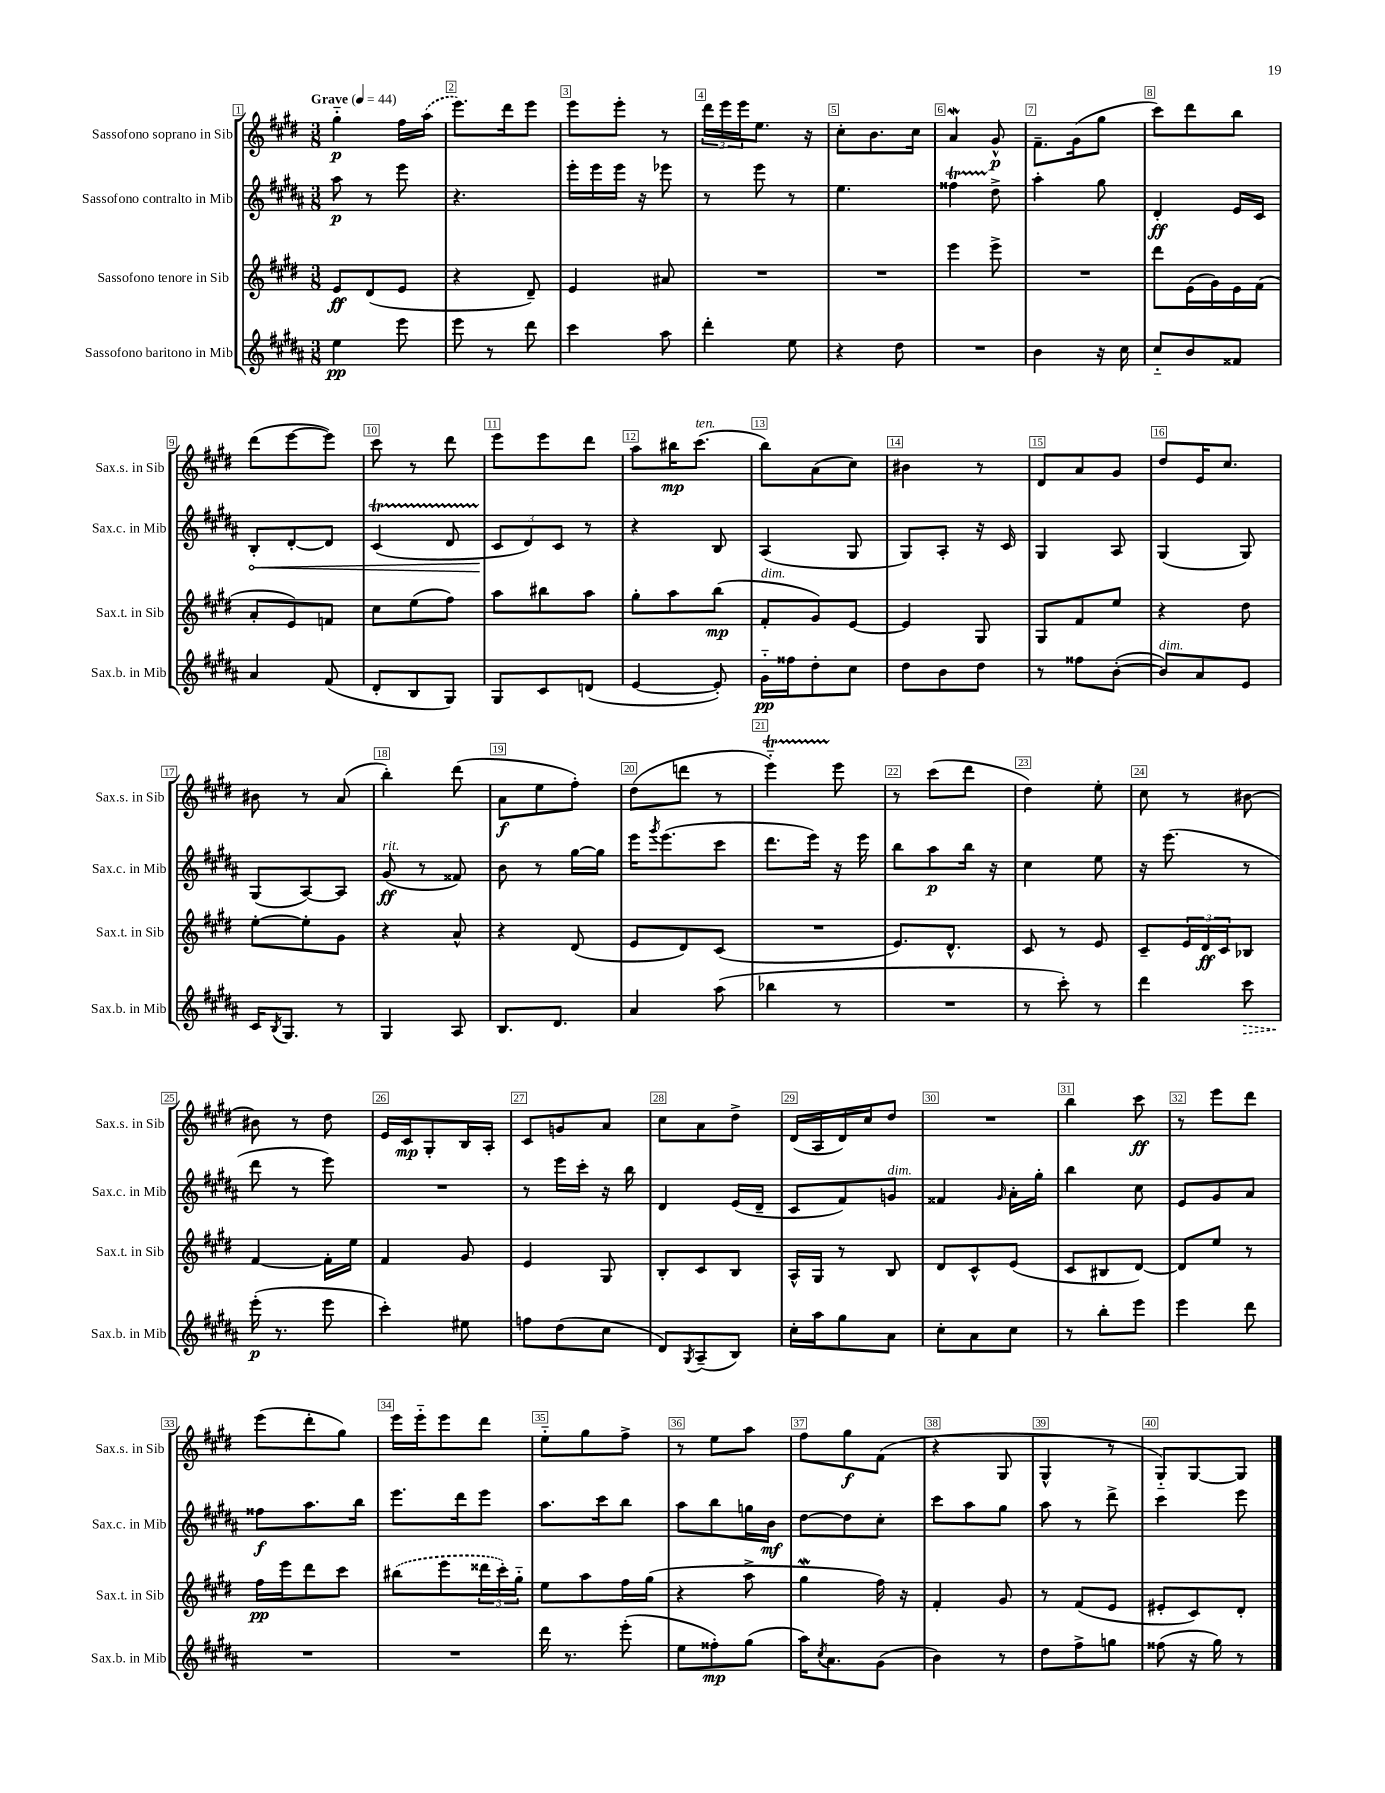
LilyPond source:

<<
\new StaffGroup <<
\new Staff = "s0" \with { instrumentName = "Sassofono soprano in Sib" shortInstrumentName = "Sax.s. in Sib" } {
    \clef treble \key e \major \numericTimeSignature \time 3/8 \tempo "Grave" 4 = 44
    gis''4-_\p fis''16 \once \slurDashed a''16( |
    e'''8.) dis'''16 e'''8 |
    e'''8 e'''8-. r8 |
    \tuplet 3/2 { dis'''16 e'''16 e'''16 } e''8. r16 |
    cis''8-. b'8. cis''16 |
    a'4\mordent gis'8-^\p |
    fis'8.-- gis'16( gis''8 |
    cis'''8) dis'''8 b''8 |
    dis'''8( e'''8~ e'''8) |
    cis'''8 r8 dis'''8 |
    e'''8 e'''8 dis'''8 |
    a''8 bis''16\mp cis'''8.^\markup { \italic "ten." }( |
    b''8) a'8( cis''8) |
    bis'4 r8 |
    dis'8 a'8 gis'8 |
    dis''8 e'16 cis''8. |
    bis'8 r8 a'8( |
    b''4-.) dis'''8( |
    a'8\f e''8 fis''8-.) |
    dis''8( d'''8 r8 |
    e'''4-_\startTrillSpan) e'''8\stopTrillSpan |
    r8 cis'''8( dis'''8 |
    dis''4) e''8-. |
    cis''8 r8 bis'8~ |
    bis'8 r8 dis''8 |
    e'16 cis'16\mp gis8-. b16 a16-. |
    cis'8 g'8 a'8 |
    cis''8 a'8 dis''8-> |
    dis'16( a16 dis'16) cis''16 dis''8 |
    R4. |
    b''4 cis'''8\ff |
    r8 e'''8 dis'''8 |
    e'''8( dis'''8-. gis''8) |
    e'''16 e'''16-_ e'''8 dis'''8 |
    e''8-_ gis''8 fis''8-> |
    r8 e''8 a''8 |
    fis''8 gis''8\f fis'8( |
    r4 gis8 |
    gis4-^ r8 |
    gis8-_) gis8~ gis8 \bar "|." |
}
\new Staff = "s1" \with { instrumentName = "Sassofono contralto in Mib" shortInstrumentName = "Sax.c. in Mib" } {
    \clef treble \key b \major \numericTimeSignature \time 3/8
    ais''8\p r8 e'''8 |
    r4. |
    e'''16-. e'''16 e'''16 r16 ees'''8 |
    r8 e'''8 r8 |
    e''4. |
    fisis''4\startTrillSpan dis''8->\stopTrillSpan |
    ais''4-. gis''8 |
    dis'4-.\ff e'16 cis'16 |
    \once \override Hairpin.circled-tip = ##t b8-.\< dis'8~-. dis'8 |
    cis'4\startTrillSpan( dis'8 |
    \tuplet 3/2 { cis'8\stopTrillSpan\! dis'8) cis'8 } r8 |
    r4 b8 |
    ais4( gis8 |
    gis8) ais8-. r16 cis'16 |
    gis4 ais8 |
    gis4( gis8) |
    gis8( ais8~) ais8 |
    gis'8\ff^\markup { \italic "rit." }( r8 fisis'8) |
    b'8 r8 gis''16~ gis''16 |
    e'''16 \acciaccatura { gis'''8 } e'''8.( cis'''8 |
    dis'''8. e'''16) r16 e'''16 |
    b''8 ais''8\p b''16 r16 |
    cis''4 e''8 |
    r16 e'''8.( r8 |
    dis'''8 r8 e'''8) |
    R4. |
    r8 e'''16 cis'''16-. r16 b''16 |
    dis'4 e'16( dis'16-- |
    cis'8 fis'8) g'8^\markup { \italic "dim." } |
    fisis'4 \grace { gis'16 } ais'16-. gis''16-. |
    b''4 cis''8 |
    e'8 gis'8 ais'8 |
    fisis''8\f ais''8. b''16 |
    e'''8. dis'''16 e'''8 |
    ais''8. cis'''16 b''8 |
    ais''8 b''8 g''16 b'16\mf |
    dis''8~ dis''8 cis''8-. |
    cis'''8 ais''8 gis''8 |
    ais''8 r8 dis'''8-> |
    cis'''4 e'''8 \bar "|." |
}
\new Staff = "s2" \with { instrumentName = "Sassofono tenore in Sib" shortInstrumentName = "Sax.t. in Sib" } {
    \clef treble \key e \major \numericTimeSignature \time 3/8
    e'8\ff dis'8( e'8 |
    r4 dis'8--) |
    e'4 ais'8 |
    R4. |
    R4. |
    e'''4 e'''8-> |
    R4. |
    dis'''8 e'16( gis'16) e'16 fis'16( |
    a'8-. e'8) f'8 |
    cis''8 e''8( fis''8) |
    a''8 bis''8 a''8 |
    gis''8-. a''8 b''8\mp( |
    fis'8-.^\markup { \italic "dim." } gis'8) e'8~ |
    e'4 gis8 |
    gis8 fis'8 e''8 |
    r4 dis''8 |
    e''8~-. e''8-. gis'8 |
    r4 a'8-^ |
    r4 dis'8( |
    e'8 dis'8) cis'8( |
    R4. |
    e'8.) dis'8.-^ |
    cis'8 r8 e'8 |
    cis'8-- \tuplet 3/2 { e'16 dis'16\ff cis'16 } bes8 |
    fis'4~ fis'16-. e''16 |
    fis'4 gis'8 |
    e'4 gis8 |
    b8-. cis'8 b8 |
    a16-^ gis16 r8 b8 |
    dis'8 cis'8-^ e'8( |
    cis'8 bis8 dis'8~) |
    dis'8 e''8 r8 |
    fis''16\pp e'''16 dis'''8 cis'''8 |
    \once \slurDashed bis''8( e'''8 \tuplet 3/2 { disis'''16 cis'''16-.) gis''16-_ } |
    e''8 a''8 fis''16 gis''16( |
    r4 a''8-> |
    gis''4\mordent fis''16) r16 |
    fis'4-. gis'8 |
    r8 fis'8( e'8 |
    eis'8-. cis'8) dis'8-. \bar "|." |
}
\new Staff = "s3" \with { instrumentName = "Sassofono baritono in Mib" shortInstrumentName = "Sax.b. in Mib" } {
    \clef treble \key b \major \numericTimeSignature \time 3/8
    e''4\pp e'''8 |
    e'''8 r8 dis'''8 |
    cis'''4 ais''8 |
    dis'''4-. e''8 |
    r4 dis''8 |
    R4. |
    b'4 r16 cis''16 |
    cis''8-_ b'8 fisis'8 |
    ais'4 fis'8( |
    dis'8-. b8 gis8) |
    gis8 cis'8 d'8( |
    e'4~ e'8-.) |
    gis'16-_\pp fisis''16 dis''8-. cis''8 |
    dis''8 b'8 dis''8 |
    r8 fisis''8 b'8~-.( |
    b'8^\markup { \italic "dim." }) ais'8 e'8 |
    cis'16 \acciaccatura { b8 } gis8. r8 |
    gis4 ais8 |
    b8. dis'8. |
    ais'4 ais''8( |
    bes''4 r8 |
    R4. |
    r8 cis'''8-.) r8 |
    dis'''4 \once \override Hairpin.style = #'dashed-line cis'''8\> |
    e'''16-.\p\!( r8. e'''8 |
    cis'''4-.) eis''8 |
    f''8 dis''8( cis''8 |
    dis'8) \acciaccatura { gis8 } ais8--( b8) |
    cis''16-. ais''16 gis''8 ais'8 |
    cis''8-. ais'8 cis''8 |
    r8 b''8-. e'''8 |
    e'''4 dis'''8 |
    R4. |
    R4. |
    dis'''16 r8. e'''8-.( |
    e''8 fisis''8-.\mp) gis''8( |
    ais''16) \acciaccatura { cis''8 } ais'8. gis'8( |
    b'4) r8 |
    dis''8 fis''8-> g''8 |
    fisis''8( r16 gis''16) r8 \bar "|." |
}
>>
>>
\layout { \context { \Score \override BarNumber.break-visibility = ##(#f #t #t) barNumberVisibility = #all-bar-numbers-visible \override BarNumber.stencil = #(make-stencil-boxer 0.1 0.3 ly:text-interface::print) } }
